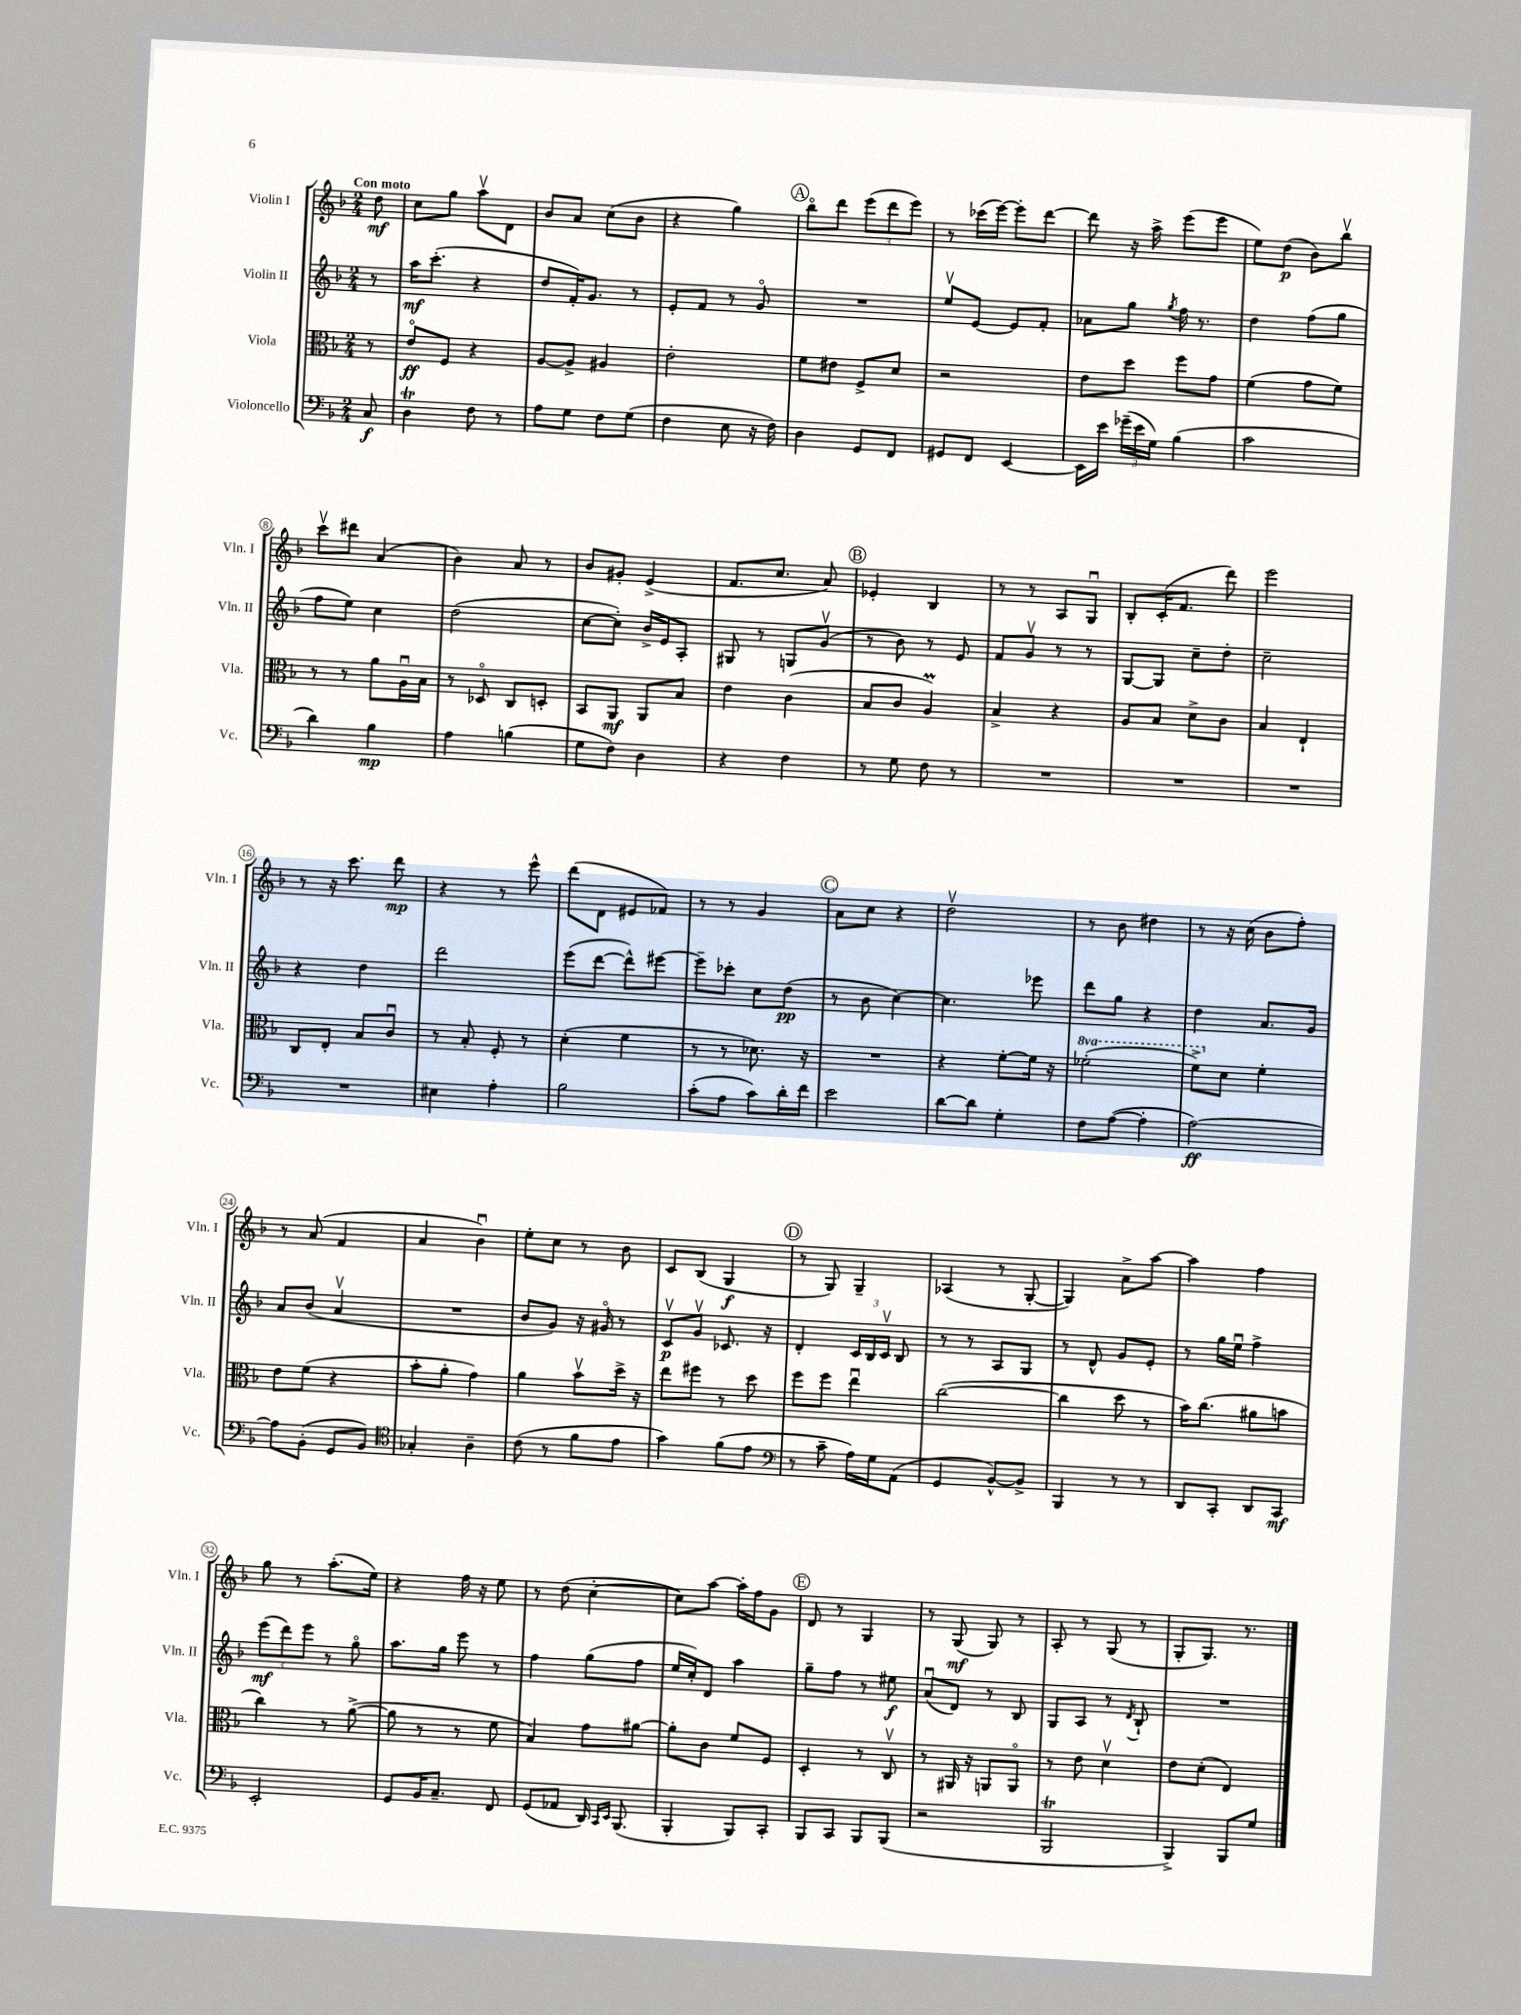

**kern	**kern	**kern	**kern
*staff4	*staff3	*staff2	*staff1
*clefF4	*clefC3	*clefG2	*clefG2
*k[b-]	*k[b-]	*k[b-]	*k[b-]
*M2/4	*M2/4	*M2/4	*M2/4
8C	8r	8r	8dd
=	=	=	=
4D	8eo	16aa	8cc
.	.	(8.ccc'	.
.	8F	.	8gg
8F	4r	4r	8aav
8r	.	.	8d
=	=	=	=
8A	[8A	8dd	8b-
8G	8A^]	16f')	8a
.	.	8.g	.
8F	4A#	.	(8cc
(8G	.	8r	8b-
=	=	=	=
4F	2e'	8e'	4r
.	.	8f	.
8E	.	8r	4gg)
16r	.	8go	.
16F)	.	.	.
=	=	=	=
4D	8f	2r	8bb-o
.	8e#	.	8ddd
8GG	8F^	.	(12eee
.	.	.	12ddd
8FF	8d	.	.
.	.	.	12eee)
=	=	=	=
8GG#	2r	8eev	8r
8FF	.	[8e	(16ccc-
.	.	.	[16eee)
[4EE	.	8e]	8eee']
.	.	8f'	[8ddd
=	=	=	=
16EE]	8e	8a-	8ddd]
16e	.	.	.
(24g-~	8dd	8gg	16r
24e	.	.	.
.	.	.	16aa^
24G)	.	.	.
.	.	8qgg	.
(4B-	8ff	16ff	(8eee
.	.	8.r	.
.	8g	.	8eee
=	=	=	=
2c	(4f	4dd	8ee)
.	.	.	(8dd
.	8g	(8ff	8b-)
.	8f)	8gg	8bb-v
=	=	=	=
4d)	8r	8ff	8cccv
.	8r	8ee)	8ddd#
4B-	8a	4cc	(4a
.	16Au	.	.
.	16B-	.	.
=	=	=	=
4A	8r	(2dd	4b-)
.	8D-o	.	.
(4B	8C	.	8a
.	8D'	.	8r
=	=	=	=
8G	8BB-	[8cc	8b-
8F)	8AA	8cc'])	8g#'
4D	8AA	16b-^	(4e^
.	.	16e	.
.	8B-	8A'	.
=	=	=	=
4r	4e	8G#	8.f
.	.	8r	.
.	.	.	8.cc
4F	(4c	8G	.
.	.	(8gv	8a)
=	=	=	=
8r	8B-	8r	4e-'
8G	8c	8b-)	.
8F	4A)	8r	4B-
8r	.	8e	.
=	=	=	=
2r	4B-^	8f	8r
.	.	8gv	8r
.	4r	8r	8A
.	.	8r	8Gu
=	=	=	=
2r	8A	[8G	8B-'
.	8B-	8G]	(16c'
.	.	.	8.f
.	8d^	8cc~	.
.	8c	8dd'	8ddd)
=	=	=	=
2r	4B-	2cc~	2eee
.	4E`	.	.
=	=	=	=
2r	8C	4r	8r
.	8E'	.	16r
.	.	.	8.ccc
.	8B-	4dd	.
.	8cu	.	8ddd
=	=	=	=
4E#	8r	2ddd	4r
.	8B-'	.	.
4A'	8F'	.	8r
.	8r	.	8eee^^
=	=	=	=
2B-	(4d'	(8eee	(8ddd
.	.	[8ddd	8d
.	4f	8ddd^^])	8e#
.	.	[8eee#	8f-)
=	=	=	=
(8c'	8r	8eee#~]	8r
8A	8r	8ccc-'	8r
8c)	8.d-)	8cc	4g
16d'	.	(8dd	.
16f	16r	.	.
=	=	=	=
2e	2r	8r	8a
.	.	8b-	8cc
.	.	[4cc)	4r
=	=	=	=
[8d	4r	4.cc]	2ddv
8d]	.	.	.
4G'	[8f'	.	.
.	16f]	8eee-	.
.	16r	.	.
=	=	=	=
8F	(2ff-'	8ddd	8r
([8A	.	8gg	8b-
4A']	.	4r	4dd#
=	=	=	=
[2A)	8ff^)	4dd	8r
.	8d	.	16r
.	.	.	(16cc
.	4f'	8.a	8b-
.	.	.	8ff')
.	.	16g	.
=	=	=	=
8A]	8e	8a	8r
(8BB-'	(8f	(8b-	(8a
8GG	4r	4av	4f
8BB-)	.	.	.
=	=	=	=
*clefC4	*	*	*
4G-'	8b-'	2r	4a
.	8a'	.	.
4A~	4g)	.	4b-u)
=	=	=	=
(8c	4a	8b-	8ee'
8r	.	8g)	8cc
8f	8b-v	16r	8r
.	.	16g#o	.
8e	16dd^	8r	8b-
.	16r	.	.
=	=	=	=
4g)	8ee	8cv	8c
.	8ff#	8gv	(8B-
(8f	8r	8.c-	4G
8e	8dd	.	.
.	.	16r	.
=	=	=	=
*clefF4	*	*	*
8r	8ff	4d'	8r
8c~	8ff	.	8G)
16A)	4eeu	24c	4G~
.	.	24B-	.
16G	.	.	.
.	.	24cv	.
(8AA	.	8B-	.
=	=	=	=
4GG	([2cc	8r	(4A-
.	.	8r	.
[8BB-^^)	.	8A	8r
8BB-^]	.	8G	[8G'
=	=	=	=
4BBB-	4cc]	8r	4G])
.	.	8d^^	.
8r	8dd	8g	8a^
8r	8r	8e'	[8aa
=	=	=	=
8DD	16b-)	8r	4aa]
.	(8.cc	.	.
8CC'	.	16gg	.
.	.	16eeu	.
8DD	8a#	4ff^	4ff
8CC	8b	.	.
=	=	=	=
2EE'	4cc)	(12eee	8gg
.	.	12ddd)	.
.	.	.	8r
.	.	12eee	.
.	8r	8r	(8.aa'
.	([8a^	8ggo	.
.	.	.	16ee)
=	=	=	=
8GG	8a]	8.aa	4r
16BB-	8r	.	.
8.C~	.	16gg	.
.	8r	8eee	16ff
.	.	.	16r
8FF	8f	8r	8ee
=	=	=	=
(8GG	4B-)	4ff	8r
8AA-	.	.	(8dd
16DD)	8g	(8gg	[4cc'
16qqCC	.	.	.
16qqEE	.	.	.
(8.BBB-	.	.	.
.	[8a#	8ff	.
=	=	=	=
4BBB-'	8a#']	16ee	8cc])
.	.	16cc')	.
.	8c	8d	[8aa
8BBB-)	8f	4aa	16aa']
.	.	.	16ff
8CC'	8F	.	8g
=	=	=	=
8BBB-	4D'	8gg~	8d
8CC	.	8ff	8r
8BBB-	8r	8r	4G
(8BBB-	8Cv	8ee#	.
=	=	=	=
2r	8r	(8au	8r
.	16AA#	8d)	(8G
.	16r	.	.
.	8AA	8r	8G)
.	8AAo	8B-	8r
=	=	=	=
2BBB-	8r	8G	8A'
.	8e	8A	8r
.	4dv	8r	(8G
.	.	8qd	.
.	.	8B-`	8r
=	=	=	=
4BBB-^)	8e	2r	8G'
.	(8d'	.	8.G)
8BBB-	4E)	.	.
.	.	.	8.r
8G	.	.	.
==	==	==	==
*-	*-	*-	*-
